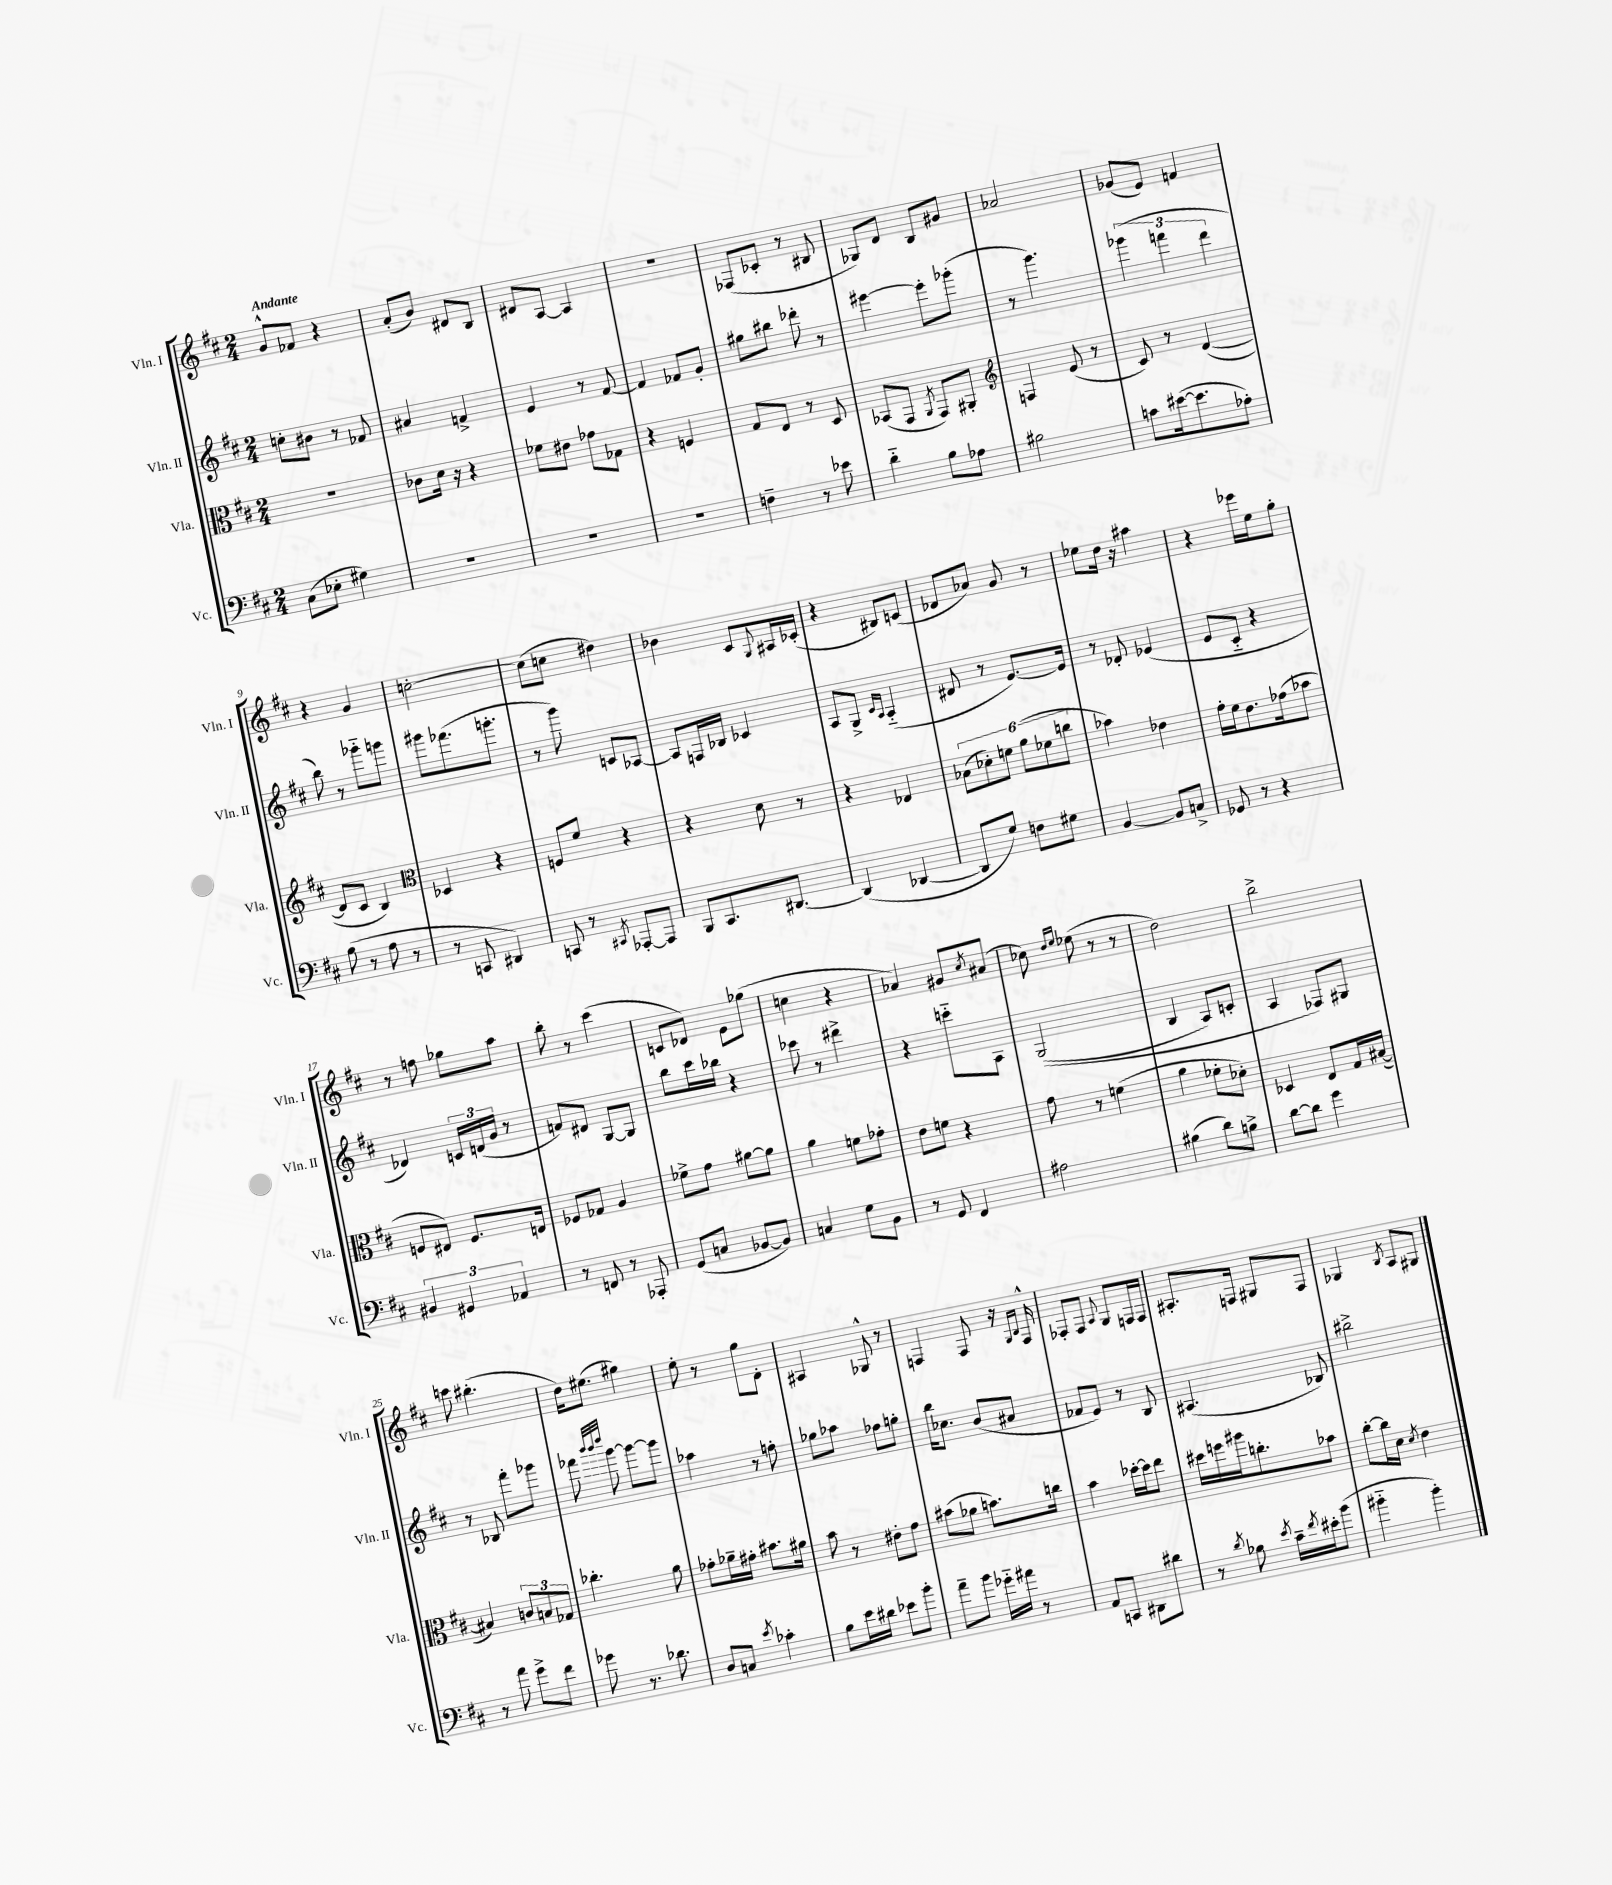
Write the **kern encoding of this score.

**kern	**kern	**kern	**kern
*staff4	*staff3	*staff2	*staff1
*clefF4	*clefC3	*clefG2	*clefG2
*k[f#c#]	*k[f#c#]	*k[f#c#]	*k[f#c#]
*M2/4	*M2/4	*M2/4	*M2/4
(8C#\L	2r	8cc'\L	8g^^/L
8E-'\J	.	8b#\J	8f-/J
4G#\)	.	8r	4r
.	.	8f-/	.
=	=	=	=
2r	8c-\L	4a#/	(8a'/L
.	16d\Jk	.	8b/J)
.	16r	.	.
.	4r	4f^/	8d#/L
.	.	.	8B/J
=	=	=	=
2r	8f-\L	4e/	8d#/L
.	8e#\J	.	[8A/J
.	8g-\L	8r	4A/]
.	8G-\J	[8f#/	.
=	=	=	=
2r	4r	4f#/]	2r
.	4F/	8f-/L	.
.	.	8g'/J	.
=	=	=	=
4F~\	8G/L	8gg#\L	(8F-/L
.	8E/J	8bb#\J	8c-'/J
8r	8r	8ddd-'\	8r
8e-\	8D/	8r	8B#/
=	=	=	=
4d'~\	(8BB-/L	[4eee#\	8G-/L)
.	8GG/J	.	8d/J
.	8qAA/	.	.
8B\L	8GG/L)	8eee#'\]L	8B/L
8A-\J	8AA#'/J	(8ggg-'\J	8g#/J
=	=	=	=
*	*clefG2	*	*
2B#\	4F/	8r	2a-/
.	.	4.ggg\)	.
.	(8e/	.	.
.	8r	.	.
=	=	=	=
8c\L	8c#/)	(6ggg-\	(8g-/L
([16e#\k	8r	.	8e/J)
.	.	6fff\	.
8.e#\]	.	.	.
.	([4d/	.	4f/
.	.	6ddd\	.
8A-'\J)	.	.	.
=	=	=	=
(8B\	8d/]L	8bb\)	4r
8r	8c#/J	8r	.
8A\	4B/)	8ggg-'~\L	4g/
8r	.	8ggg\J	.
=	=	=	=
*	*clefC3	*	*
8r	4D-/	8ggg#\L	[2cc'\
8CC/	.	(8.fff-\	.
4DD#/)	4r	.	.
.	.	8.ggg'\J	.
=	=	=	=
8CC/	8F/L	8r	(8cc\]L
8r	8f#/J	8ggg\)	8cc\J
8qCC#/	.	.	.
[8AAA-'/L	4r	8c/L	4dd#\)
8AAA-/]J	.	[8A-/J	.
=	=	=	=
8BBB/L	4r	8A-/]L	4b-\
8.CC#/	.	16F/L	.
.	.	16B-/JJ	.
.	8d\	4c-/	8c#/L
[8.DD#/J	.	.	.
.	.	.	8qqG/
.	8r	.	16A#/L
.	.	.	(16c-'/JJ
=	=	=	=
(4DD#/]	4r	8A/L	4r
.	.	8G^/J	.
.	.	16qqc#/LL	.
.	.	16qqA/JJ	.
[4DD-/	4E-/	(4A'~/	8B#/L)
.	.	.	(8c/J
=	=	=	=
8DD-/]L	(12B-\L	8d#/	8d-/L
.	12d-'\)	.	.
8G/J)	.	8r	8a-/J)
.	12f\J	.	.
8F\L	(12a\L	[8.e/L)	8g/
.	12f-\	.	.
8G#\J	.	.	8r
.	12cc\J	.	.
.	.	16e/]Jk	.
=	=	=	=
[4BB/	4b-\)	8r	8ee-\L
.	.	8d-'/	16dd\Jk
.	.	.	16r
8BB/]L	4e-\	(4e-/	4aa#\
8C^/J	.	.	.
=	=	=	=
8GG-/	16g'\LL	8e/L	4r
.	16f#\J	.	.
8r	8.e\	8c#'~/J	.
4r	.	4r	16eee-\LL
.	(16g-\k	.	16ee\J
.	8b-\J	.	8gg'\J
=	=	=	=
6BB#/	8F/L	4d-/)	8r
.	8E#/J)	.	8ff\
6GG#/	.	.	.
.	8.F/L	24c/LL	8gg-\L
.	.	(24d/	.
6AA-/	.	24g/JJ	.
.	.	8r	8aa\J
.	16E/Jk	.	.
=	=	=	=
8r	8F-/L	8f/L)	8bb'\
8FF/	8G-/J	8d#/J	8r
8r	4A/	[8G/L	(4ccc#\
8AAA-'/	.	8G/]J	.
=	=	=	=
(8GG/L	8f-^\L	8bb\L	8c/L
8C/J	8g\J	16ccc#\L	8d-/J)
.	.	16bb-\JJ	.
[8BB-/L	[8a#\L	4r	8e\L
8BB-/]J)	8a#\]J	.	(8gg-\J
=	=	=	=
4C/	4a\	8ccc-\	4cc\
.	.	8r	.
8G\L	8f\L	4ddd#^\	4r
8BB\J	8g-'\J	.	.
=	=	=	=
8r	8e\L	4r	4a-/)
8GG/	8f\J	.	.
4FF#/	4r	8ccc'~\L	8g#/L
.	.	.	8qcc#/
.	.	8A\J	(8a#/J
=	=	=	=
2A#\	8g\	&((2G/	8cc-\)
.	.	.	16qqdd/LL
.	.	.	16qqee/JJ
.	8r	.	(8ee-\
.	(4f\	.	8r
.	.	.	8r
=	=	=	=
(4B#\	4a\	4B/	2dd\)
8d\L)	8f-'\L	8A/L)	.
8B^\J	8d-'\J)	8c'/J	.
=	=	=	=
[8d\L	4D-/	4A/	2bb^\
8d\]J	.	.	.
4g\	8E/L	8F-/L&)	.
.	16G/L	8G#/J	.
.	([16B#/JJ	.	.
=	=	=	=
8r	4B#/])	8r	8ccc\
8a\	.	8B-/	(4.bb#'\
8g^\L	12c/L	8fff#'\L	.
.	12B/	.	.
8f#\J	.	8ggg-\J	.
.	12G-/J	.	.
=	=	=	=
8g-\	4.cc-'\	8fff-\	16dd\LK)
.	.	.	(8.ee#\J
.	.	32qqbbb/LLL	.
.	.	32qqbbb/	.
.	.	32qqdddd/JJJ	.
8.r	.	[8ggg\	.
.	.	8ggg\_L	4gg#\)
8.d-\	.	.	.
.	8a\	8ggg\]J	.
=	=	=	=
8D/L	8g-'\L	4aa-\	8ee'\
8C/J	16a-~\L	.	8r
.	16g#'\JJ	.	.
8qe/	.	.	.
4c-'\	8.b#\L	8r	8gg\L
.	.	8ff'\	8d'\J
.	16a#\Jk	.	.
=	=	=	=
8B\L	8b\	8gg-\L	4A#/
16e\L	8r	8aa-\J	.
16d#\JJ	.	.	.
8e-\L	8e#'\L	8ff-\L	8G-^^/
8b'\J	8g\J	8gg'\J	8r
=	=	=	=
8a~\L	(8b#\L	16bb\LK	4F/
.	.	8.cc-\J	.
8b\J	8a-\J	.	.
16g-'~\LL	8.b\L)	(8b/L	8F/
16a#\JJ	.	.	.
8r	.	8a#/J	16r
.	.	.	16qqG/LL
.	.	.	16qqB/JJ
.	16cc\Jk	.	16F^^/
=	=	=	=
8AA/L	4b\	8f-/L	8F-'/L
8CC/J	.	8e/J)	8F-/J
.	.	.	8qqA/
8DD#\L	[16dd-'\LL	8r	8G/L
.	16dd-\]J	.	.
8d#\J	8ee\J	8B/	16F/L
.	.	.	16F/JJ
=	=	=	=
8r	16dd#\LL	(4.A#/	8.A#'/L
.	16ff\	.	.
8qd/	.	.	.
8B-\	16aa#\J	.	.
.	8.cc'\	.	16F/Jk
8qe/	.	.	.
16c#~\LL	.	.	8G#/L
8qf#/	.	.	.
16e#'\J	.	.	.
(8b\J	8b-\J	8B-/)	8F/J
=	=	=	=
4b#'~\	[8cc#'\L	2bb#^\	4G-/
.	16cc#\]L	.	.
.	16d\JJ	.	.
.	8qd/	.	8qB/
4b#'\)	4e\	.	8A/L
.	.	.	8G#/J
==	==	==	==
*-	*-	*-	*-
